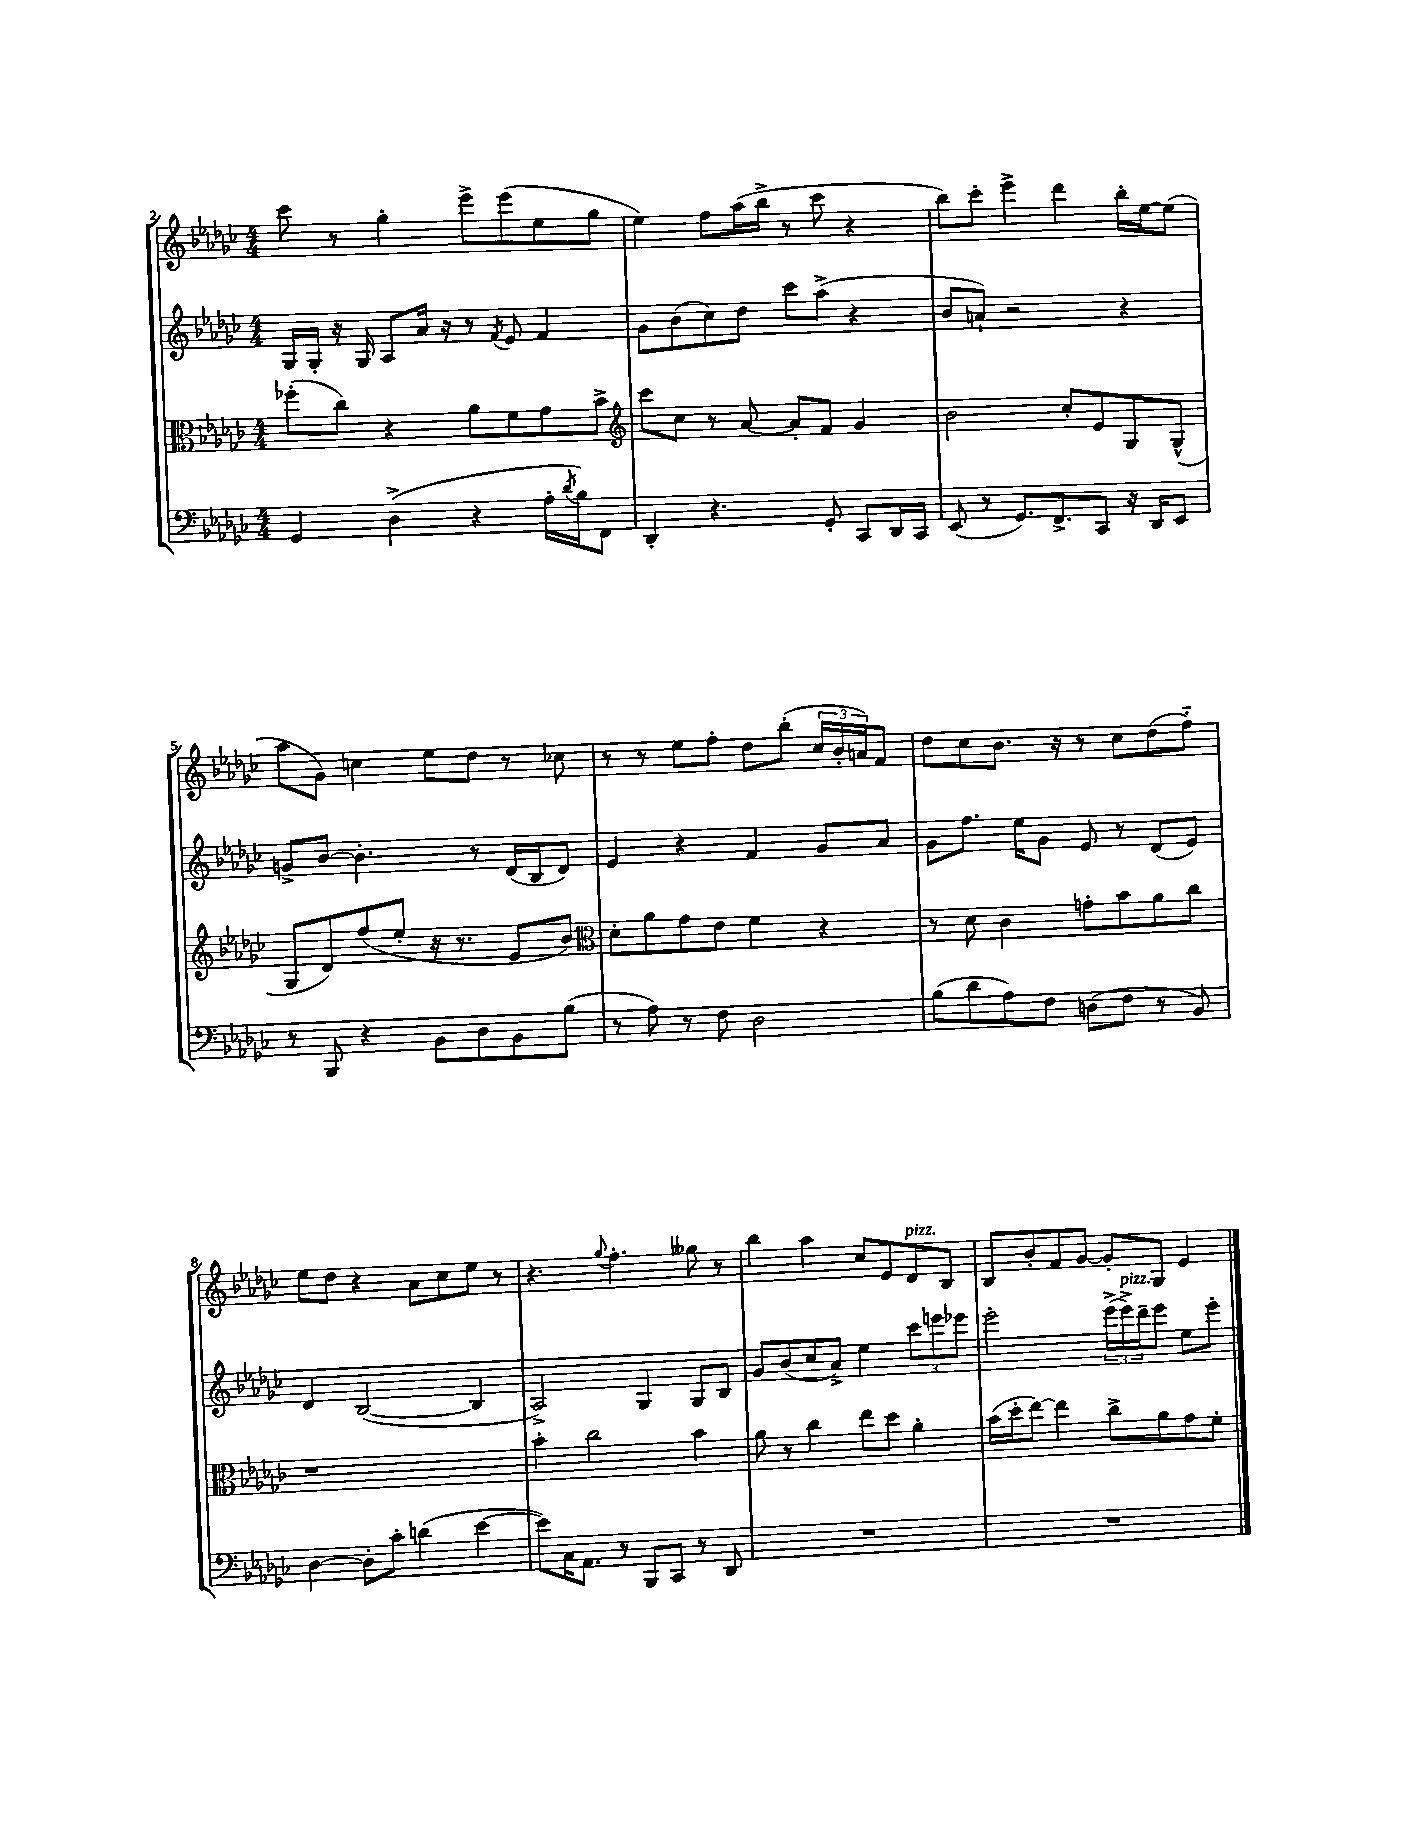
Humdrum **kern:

**kern	**kern	**kern	**kern
*part4	*part3	*part2	*part1
*staff4	*staff3	*staff2	*staff1
*clefF4	*clefC3	*clefG2	*clefG2
*k[b-e-a-d-g-c-]	*k[b-e-a-d-g-c-]	*k[b-e-a-d-g-c-]	*k[b-e-a-d-g-c-]
*M4/4	*M4/4	*M4/4	*M4/4
=2	=2	=2	=2
4GG-/	(8ff-X'\L	16G-/LL	8ccc-\
.	.	16G-'/JJ	.
.	8cc-\J)	16r	8r
.	.	16G-/	.
(4D-^\	4r	8A-/L	4gg-'\
.	.	16a-/Jk	.
.	.	16r	.
4r	8a-\L	8r	8eee-^\L
.	.	8qf/	.
.	8f\	8e-/	(8eee-\
16A-'\LL	8g-\	4f/	8ee-\
8qd-/	.	.	.
16B-\J)	.	.	.
8FF\J	8b-^\J	.	8gg-\J
=3	=3	=3	=3
*	*clefG2	*	*
4DD-'/	8ccc-\L	8g-\L	4ee-\)
.	8cc-\J	(8b-\	.
4.r	8r	8cc-\)	8ff\L
.	[8a-/	8dd-\J	(16aa-\L
.	.	.	16bb-^\JJ
.	8a-'/L]	8ccc-\L	8r
8GG-'/	8f/J	(8aa-^\J	8ccc-\
8CC-/L	4g-/	4r	4r
16DD-/L	.	.	.
16CC-/JJ	.	.	.
=4	=4	=4	=4
(8EE-/	2b-\	8b-/L	8bb-\L)
8r	.	8an`/J)	8ccc-'\J
8.GG-/L)	.	2r	4eee-^\
8.FF^/	.	.	.
.	8cc-'/L	.	4ddd-\
8CC-/J	8e-/	.	.
16r	8G-/	4r	16bb-'\LL
16DD-/KL	.	.	[16ee-\J
8EE-/J	(8G-^^/J	.	(8ee-\J]
!!LO:LB:g=z
=5	=5	=5	=5
8r	8G-/L	8gn^/L	8aa-\L
8BBB-/	8d-/)	[8b-/J	8g-\J)
4r	(8ff/	4.b-'\]	4ccn\
.	8ee-'/J	.	.
8BB-\L	16r	.	8ee-\L
.	8.r	.	.
8D-\	.	8r	8dd-\J
8BB-\	8e-/L	(16d-/LL	8r
.	.	16B-/J	.
(8B-\J	8b-/J)	8d-/J)	8cc-X\
=6	=6	=6	=6
*	*clefC3	*	*
8r	8d-'\L	4e-/	8r
8A-\)	8a-\	.	8r
8r	8g-\	4r	8ee-\L
8F\	8e-\J	.	8ff'\J
2D-\	4f\	4f/	8dd-\L
.	.	.	(8bb-'\J
.	4r	8g-/L	24cc-/LL
.	.	.	24b-'/
.	.	.	24an/J)
.	.	8a-/J	8f/J
=7	=7	=7	=7
(8B-\L	8r	8g-\L	8dd-\L
8d-\	8d-\	8.ff\J	8cc-\
8A-\)	4c-\	.	8.b-\J
.	.	16ee-\KL	.
8F\J	.	8g-\J	.
.	.	.	16r
(8Dn\L	8gn'\L	8e-/	8r
8F\J	8b-\	8r	8cc-\L
8r	8a-\	(8d-/L	(8dd-\
8BB-/)	8cc-\J	8e-/J)	8ff\J)
!!LO:LB:g=z
=8	=8	=8	=8
[4D-\	1r	4d-/	8ee-\L
.	.	.	8dd-\J
8D-'\L]	.	([2B-/	4r
8c-'\J	.	.	.
(4dn\	.	.	8a-\L
.	.	.	8cc-\
[4e-\	.	4B-/]	8ee-\J
.	.	.	8r
=9	=9	=9	=9
8e-\L])	4b-'\	2A-^/)	4.r
16C-\K	.	.	.
8.AA-\J	.	.	.
.	2cc-\	.	.
.	.	.	8qqgg-/
8r	.	.	4.ff'\
8BBB-/L	.	4G-/	.
8CC-/J	.	.	.
8r	4b-\	8G-/L	8gg--X\
8DD-/	.	8B-/J	8r
=10	=10	=10	=10
1r	8a-\	8g-/L	4bb-\
.	8r	(8b-/	.
.	4cc-\	8cc-/	4aa-\
.	.	8a-^/J)	.
.	8ee-\L	4ee-\	8cc-/L
.	8dd-\J	.	8e-/
!	!	!	!LO:TX:a:i:t=pizz.
.	4a-'\	12ccc-\L	8d-/
.	.	12eeen\	.
.	.	.	8B-/J
.	.	12eee-X\J	.
=11	=11	=11	=11
1r	(16b-\LL	2eee-'\	8B-/L
.	16dd-'\J	.	.
.	[8ee-\J)	.	8b-'/
.	4ee-\]	.	8f/
.	.	.	[8g-/J
.	8cc-^\L	(24eee-^\LL	8g-'/L]
!	!	!LO:TX:a:i:t=pizz.	!
.	.	24eee-^\)	.
.	.	24ddd-~\J	.
.	8a-\	8eee-\J	8G-/J
.	8g-\	8ee-\L	4e-/
.	8f'\J	8eee-'\J	.
==	==	==	==
*-	*-	*-	*-
